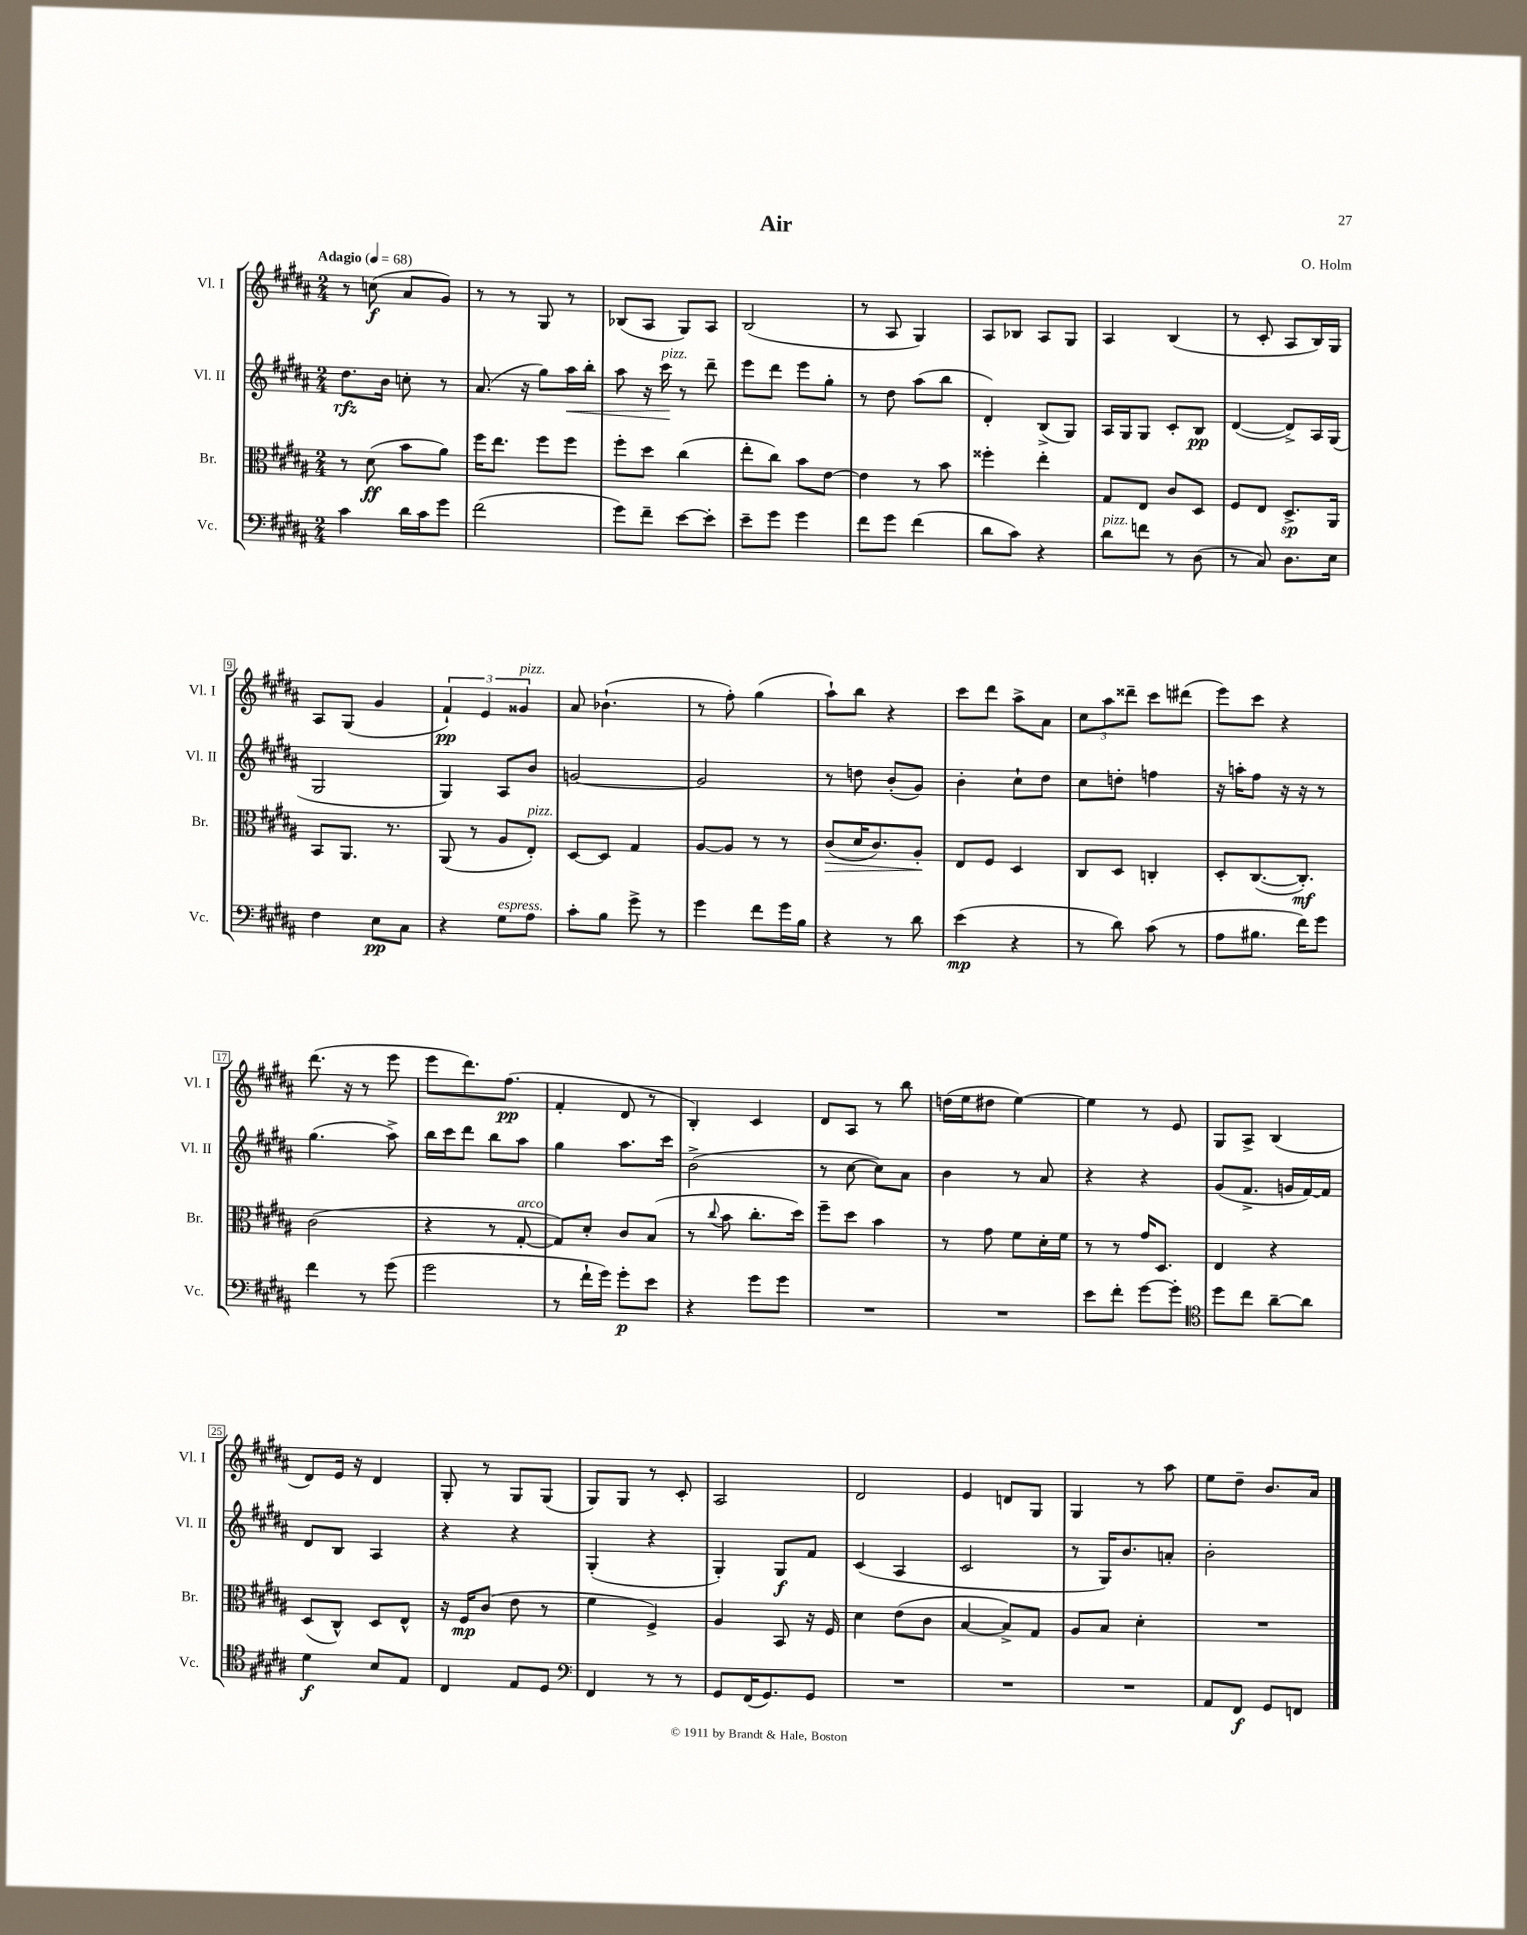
\header { title = "Air" composer = "O. Holm" }
<<
\new StaffGroup <<
\new Staff = "s0" \with { instrumentName = "Vl. I" shortInstrumentName = "Vl. I" } {
    \clef treble \key b \major \numericTimeSignature \time 2/4 \tempo "Adagio" 4 = 68
    r8 c''8\f( ais'8 gis'8) |
    r8 r8 gis8 r8 |
    bes8( ais8 gis8) ais8 |
    b2( |
    r8 ais8 gis4) |
    ais8 bes8 ais8 gis8 |
    ais4 b4( |
    r8 cis'8-. ais8 b16) gis16 |
    ais8 gis8( gis'4 |
    \tuplet 3/2 { fis'4-!\pp) e'4 gisis'4^\markup { \italic "pizz." } } |
    ais'8 bes'4.-!( |
    r8 fis''8-.) gis''4( |
    ais''8-!) b''8 r4 |
    cis'''8 dis'''8 ais''8-> ais'8 |
    \tuplet 3/2 { cis''8 ais''8 disis'''8-- } cis'''8 dis'''8( |
    e'''8) cis'''8 r4 |
    dis'''8.( r16 r8 e'''8 |
    e'''8 dis'''8.) fis''8.\pp( |
    fis'4-. dis'8 r8 |
    b4-.) cis'4 |
    dis'8 ais8 r8 b''8 |
    d''16( e''16 dis''8 e''4~) |
    e''4 r8 e'8 |
    gis8 ais8-> b4( |
    dis'8) e'16 r16 dis'4 |
    gis8-. r8 gis8 gis8( |
    gis8) gis8 r8 cis'8-. |
    ais2 |
    dis'2 |
    e'4 d'8 gis8 |
    gis4 r8 ais''8 |
    e''8 dis''8-- b'8. ais'16 \bar "|." |
}
\new Staff = "s1" \with { instrumentName = "Vl. II" shortInstrumentName = "Vl. II" } {
    \clef treble \key b \major \numericTimeSignature \time 2/4
    dis''8.\rfz b'16 c''8-. r8 |
    ais'8.( r16 gis''8) ais''16\< b''16-. |
    ais''8 r16 cis'''16\!^\markup { \italic "pizz." } r8 dis'''8-- |
    e'''8 dis'''8 e'''8 gis''8-. |
    r8 dis''8 ais''8( b''8 |
    dis'4-.) b8->( gis8) |
    ais16 gis16 gis8 cis'8-. b8\pp |
    dis'4~( dis'8->) ais16 gis16( |
    gis2 |
    gis4) ais8 b'8 |
    g'2~ |
    g'2 |
    r8 d''8 b'8-.( gis'8) |
    b'4-. cis''8-! dis''8 |
    cis''8 d''8-. f''4 |
    r16 a''16-. fis''8 r16 r16 r8 |
    gis''4.( ais''8->) |
    b''16 cis'''16 dis'''8 b''8 ais''8 |
    gis''4 ais''8. cis'''16 |
    b'2->( |
    r8 cis''8~ cis''8) ais'8 |
    b'4 r8 ais'8 |
    r4 r4 |
    gis'8( fis'8.-> g'16 fis'16~) fis'16 |
    dis'8 b8 ais4 |
    r4 r4 |
    gis4-.( r4 |
    gis4-.) gis8\f fis'8 |
    cis'4( ais4 |
    cis'2 |
    r8 gis16) b'8. a'8-. |
    b'2-. \bar "|." |
}
\new Staff = "s2" \with { instrumentName = "Br." shortInstrumentName = "Br." } {
    \clef alto \key b \major \numericTimeSignature \time 2/4
    r8 dis'8\ff( b'8 ais'8) |
    fis''16 e''8. fis''8 fis''8 |
    fis''8-. dis''8 cis''4( |
    e''8-. cis''8) b'8 e'8~ |
    e'4 r8 b'8 |
    fisis''4-. e''4-. |
    gis8 e8 cis'8 dis8 |
    fis8 e8 dis8.->\sp ais,16 |
    b,8 ais,8. r8. |
    ais,8( r8 ais8 e8-.^\markup { \italic "pizz." }) |
    dis8~ dis8 gis4 |
    ais8~ ais8 r8 r8 |
    cis'8\>( dis'16 cis'8.) ais8-.\! |
    e8 fis8 dis4 |
    cis8 dis8 c4-. |
    dis8-. cis8.~( cis8.-.\mf) |
    cis'2( |
    r4 r8 gis8~-.^\markup { \italic "arco" } |
    gis8) dis'8-. cis'8 b8( |
    r8 \appoggiatura { cis''8 } b'8 cis''8.-. dis''16) |
    fis''8-- dis''8 b'4 |
    r8 gis'8 fis'8 dis'16-. fis'16 |
    r8 r8 gis'16 dis8. |
    e4 r4 |
    dis8( cis8-^) dis8 e8-^ |
    r16 fis16\mp cis'8( e'8 r8 |
    fis'4 fis4->) |
    ais4 b,8 r16 fis16 |
    dis'4 e'8( cis'8 |
    b4~ b8->) gis8 |
    ais8 b8 dis'4-. |
    R2 \bar "|." |
}
\new Staff = "s3" \with { instrumentName = "Vc." shortInstrumentName = "Vc." } {
    \clef bass \key b \major \numericTimeSignature \time 2/4
    cis'4 dis'16 cis'16 gis'8 |
    fis'2( |
    gis'8) fis'8-- e'8~ e'8-. |
    e'8-- gis'8 gis'4 |
    fis'8 gis'8 fis'4( |
    dis'8 cis'8) r4 |
    dis'8^\markup { \italic "pizz." } f'8 r8 dis8( |
    r8 cis8) dis8. e16 |
    fis4 e8\pp cis8 |
    r4 gis8^\markup { \italic "espress." } ais8 |
    cis'8-. b8 gis'8-> r8 |
    gis'4 fis'8 gis'16 b16 |
    r4 r8 dis'8 |
    e'4\mp( r4 |
    r8 dis'8) cis'8( r8 |
    ais8 bis8. fis'16) gis'8 |
    fis'4 r8 gis'8( |
    gis'2 |
    r8 fis'16-! gis'16) gis'8-.\p e'8 |
    r4 gis'8 gis'8 |
    R2 |
    R2 |
    e'8 fis'8-. gis'8~ gis'8-. |
    \clef tenor dis''8 cis''8 ais'8~-- ais'8 |
    dis'4\f b8 e8 |
    cis4 e8 dis8 |
    \clef bass fis,4 r8 r8 |
    gis,8 fis,16( gis,8.) gis,8 |
    R2 |
    R2 |
    R2 |
    ais,8 fis,8\f gis,8 f,8 \bar "|." |
}
>>
>>
\layout { \context { \Score \override BarNumber.stencil = #(make-stencil-boxer 0.1 0.3 ly:text-interface::print) } }
